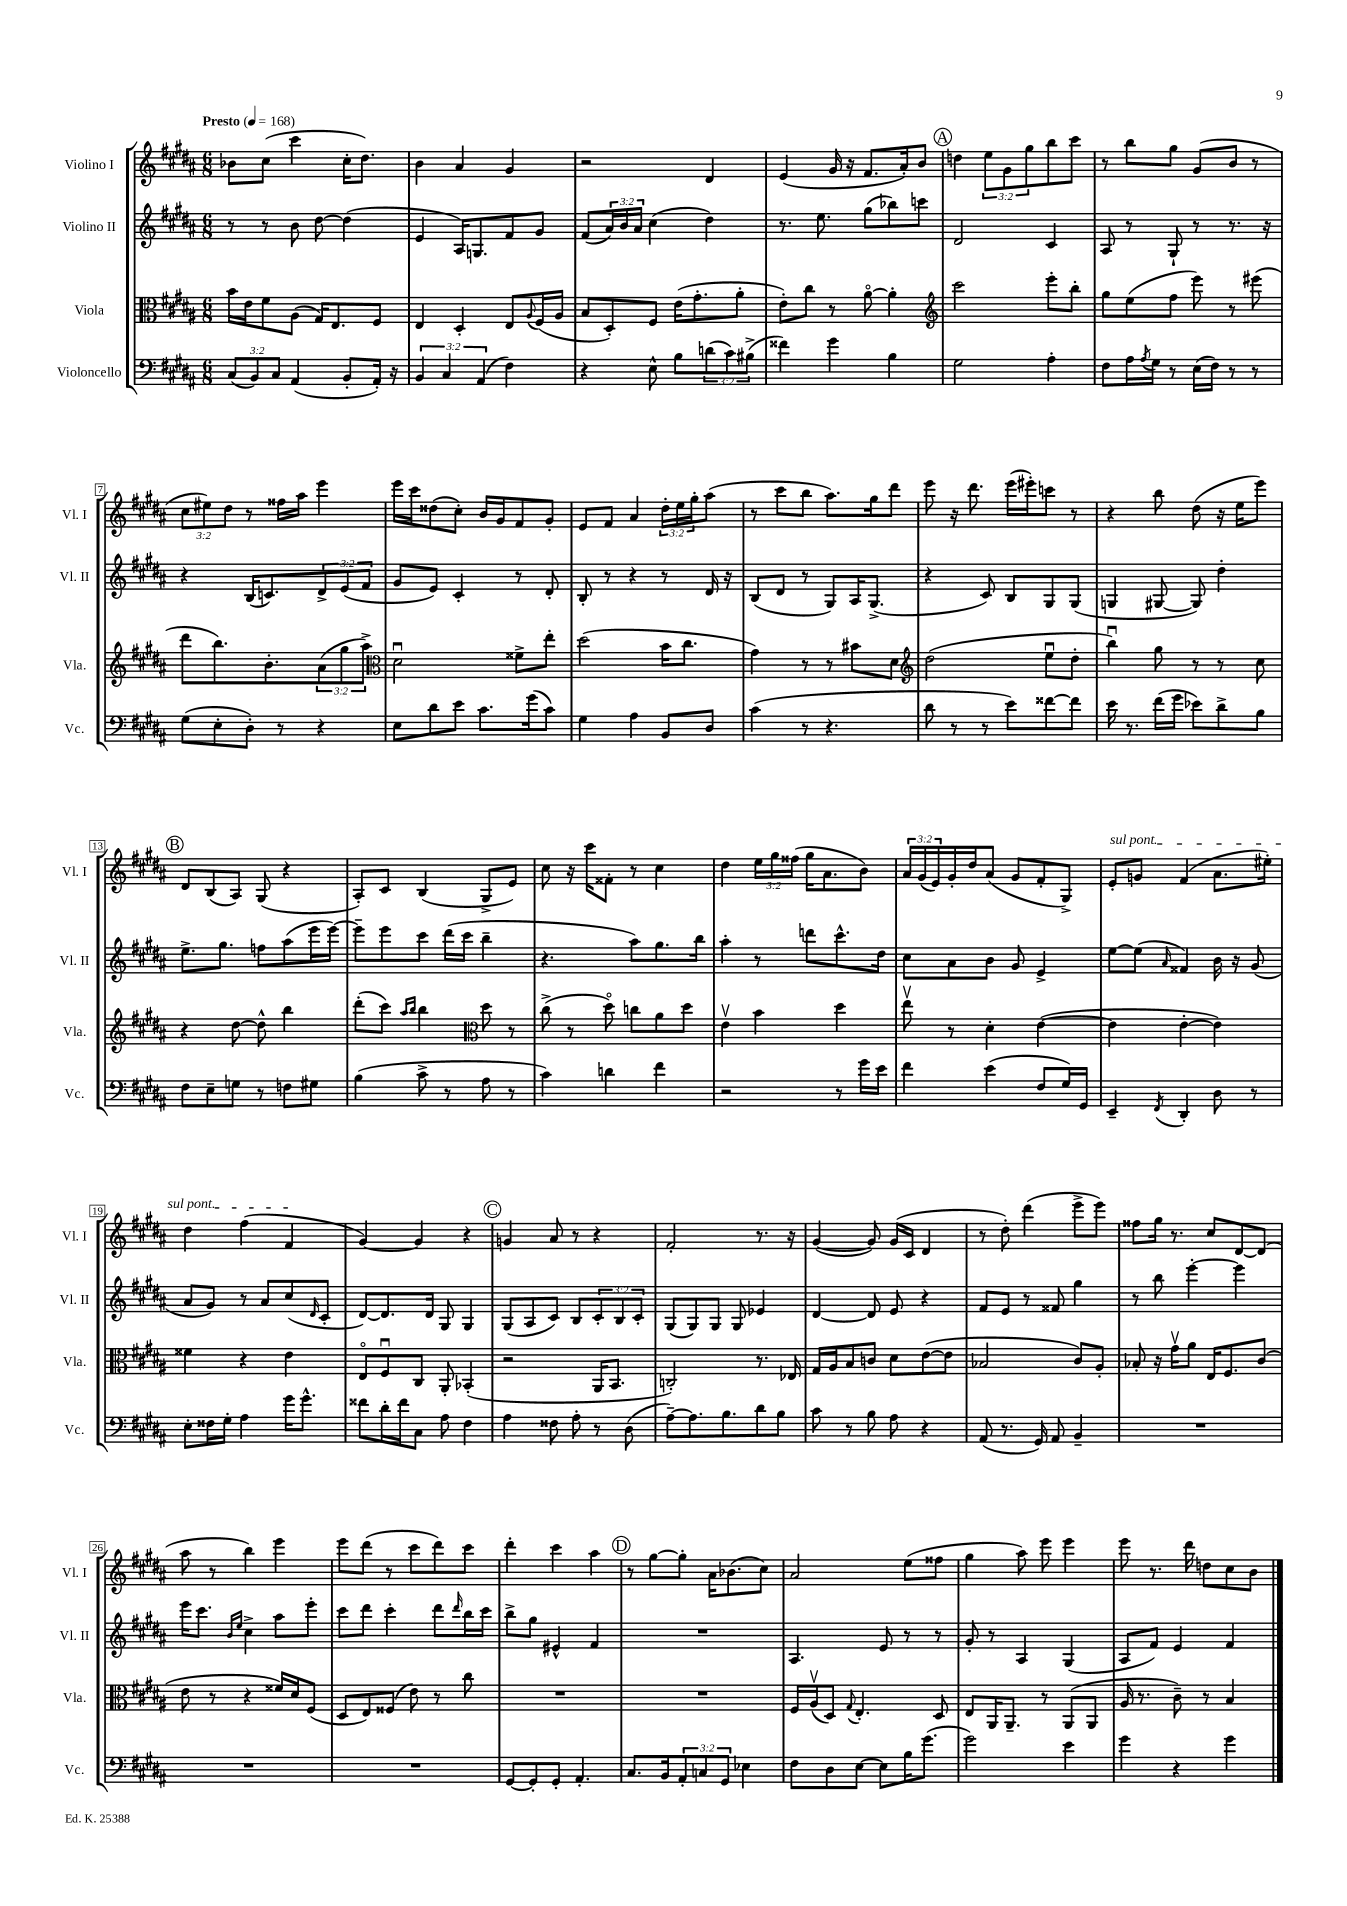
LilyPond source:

<<
\new StaffGroup <<
\new Staff = "s0" \with { instrumentName = "Violino I" shortInstrumentName = "Vl. I" } {
    \clef treble \key b \major \numericTimeSignature \time 6/8 \override Staff.TupletNumber.text = #tuplet-number::calc-fraction-text \tempo "Presto" 4 = 168
    bes'8 cis''8( cis'''4 cis''16-. dis''8.) |
    b'4 ais'4 gis'4 |
    r2 dis'4 |
    e'4( gis'16 r16 fis'8. ais'16-.) b'8 |
    \mark \markup { \circle "A" } d''4 \tuplet 3/2 { e''8 gis'8 gis''8 } b''8 cis'''8 |
    r8 b''8 gis''8 gis'8( b'8 r8 |
    \tuplet 3/2 { cis''8 eis''8) dis''8 } r8 fisis''16 ais''16 e'''4 |
    e'''16 cis'''16 disis''8( cis''8-.) b'16 gis'16 fis'8 gis'8-. |
    e'8 fis'8 ais'4 \tuplet 3/2 { dis''16-. e''16 gis''16-. } ais''8( |
    r8 cis'''8 b''8 ais''8.) gis''16 dis'''8 |
    e'''8 r16 dis'''8. e'''16( eis'''16-.) c'''8 r8 |
    r4 b''8 dis''8( r16 e''16 e'''8) |
    \mark \markup { \circle "B" } dis'8 b8( ais8) gis8( r4 |
    ais8-.) cis'8 b4( gis8-> e'8) |
    cis''8 r16 cis'''16 fisis'8-. r8 cis''4 |
    dis''4 \tuplet 3/2 { e''16 gis''16 fisis''16( } gis''16 ais'8. b'8) |
    \tuplet 3/2 { ais'16 gis'16( e'16) } gis'16-. dis''16 ais'8( gis'8 fis'8-. gis8->) |
    \once \override TextSpanner.bound-details.left.text = \markup { \italic "sul pont." } e'8-.\startTextSpan g'8 fis'4( ais'8. eis''16-.) |
    dis''4 fis''4( fis'4\stopTextSpan |
    gis'4~) gis'4 r4 |
    \mark \markup { \circle "C" } g'4 ais'8 r8 r4 |
    fis'2-. r8. r16 |
    gis'4~( gis'8) gis'16( cis'16 dis'4 |
    r8 dis''8-.) dis'''4( e'''8-> e'''8) |
    fisis''8 gis''16 r8. cis''8 dis'8~ dis'8( |
    ais''8 r8 b''4) e'''4 |
    e'''8 dis'''8( r8 cis'''8 dis'''8) cis'''8 |
    dis'''4-. cis'''4 ais''4 |
    \mark \markup { \circle "D" } r8 gis''8~ gis''8-. ais'16 bes'8.( cis''8) |
    ais'2 e''8( fisis''8 |
    gis''4 ais''8) e'''8 e'''4 |
    e'''8 r8. dis'''16 d''8 cis''8 b'8 \bar "|." |
}
\new Staff = "s1" \with { instrumentName = "Violino II" shortInstrumentName = "Vl. II" } {
    \clef treble \key b \major \numericTimeSignature \time 6/8 \override Staff.TupletNumber.text = #tuplet-number::calc-fraction-text
    r8 r8 b'8 dis''8~ dis''4( |
    e'4 ais16) g8. fis'8 gis'8 |
    fis'8( \tuplet 3/2 { ais'16) b'16 ais'16 } cis''4( dis''4) |
    r8. e''8. gis''8( bes''8) c'''8 |
    \mark \markup { \circle "A" } dis'2 cis'4 |
    ais8 r8 gis8-! r8 r8. r16 |
    r4 b16( c'8.) \tuplet 3/2 { dis'8-> e'8( fis'8 } |
    gis'8 e'8) cis'4-. r8 dis'8-. |
    b8-. r8 r4 r8 dis'16 r16 |
    b8( dis'8 r8 gis8) ais16 gis8.->( |
    r4 cis'8) b8 gis8 gis8( |
    g4 gis8~ gis8) dis''4-. |
    \mark \markup { \circle "B" } e''8.-> gis''8. f''8 ais''8( e'''16 e'''16~) |
    e'''8-- e'''8 cis'''8 dis'''16( cis'''16 b''4-- |
    r4. ais''8) gis''8. b''16 |
    ais''4-. r8 d'''8 cis'''8.-^ dis''16 |
    cis''8 ais'8 b'8 gis'8 e'4-> |
    e''8~ e''8( \grace { ais'16 } fisis'4) b'16 r16 gis'8( |
    ais'8 gis'8) r8 ais'8 cis''8( \grace { dis'16 } cis'8-. |
    dis'8~) dis'8. dis'16 gis8 gis4 |
    \mark \markup { \circle "C" } gis8( ais8 cis'8) b8 \tuplet 3/2 { cis'8-. b8 cis'8-. } |
    gis8( gis8) gis8 gis8 ees'4 |
    dis'4~ dis'8 e'8 r4 |
    fis'8 e'8 r8 fisis'8 gis''4 |
    r8 b''8 e'''4~-. e'''4 |
    e'''16 cis'''8. \grace { b'16 e''16 } cis''4-> ais''8 e'''8-. |
    cis'''8 dis'''8 cis'''4-. dis'''8 \grace { dis'''16 } b''16 cis'''16 |
    b''8-> gis''8 eis'4-^ fis'4 |
    \mark \markup { \circle "D" } R2. |
    ais4. e'8 r8 r8 |
    gis'8-. r8 ais4 gis4( |
    ais8 fis'8) e'4 fis'4 \bar "|." |
}
\new Staff = "s2" \with { instrumentName = "Viola" shortInstrumentName = "Vla." } {
    \clef alto \key b \major \numericTimeSignature \time 6/8 \override Staff.TupletNumber.text = #tuplet-number::calc-fraction-text
    b'16 e'16 fis'8 ais8( gis16) e8. fis8 |
    e4 dis4-. e8 \appoggiatura { ais8 } fis16( ais16 |
    b8 dis8-.) fis8 e'16( gis'8.-. ais'8-. |
    e'8-.) cis''8 r8 ais'8~\flageolet ais'4-. |
    \mark \markup { \circle "A" } \clef treble cis'''2 e'''8-. b''8-. |
    gis''8 e''8( fis''8 e'''8) r8 eis'''8( |
    dis'''8 b''8.) b'8.-. \tuplet 3/2 { ais'8( gis''8 ais''8->) } |
    \clef alto dis'2\downbow fisis'8-> e''8-. |
    dis''2( b'16 cis''8. |
    gis'4) r8 r8 bis'8 dis'8 |
    \clef treble dis''2( e''8\downbow dis''8-. |
    b''4\downbow) gis''8 r8 r8 cis''8 |
    \mark \markup { \circle "B" } r4 dis''8~ dis''8-^ b''4 |
    dis'''8-.( cis'''8) \grace { ais''16 b''16 } b''4 \clef alto dis''8 r8 |
    cis''8->( r8 dis''8\flageolet) c''8 ais'8 dis''8 |
    e'4\upbow b'4 dis''4 |
    e''8\upbow r8 dis'4-. e'4~( |
    e'4 e'4~-. e'4) |
    fisis'4 r4 e'4 |
    e8\flageolet fis8\downbow cis8 ais,8-. bes,4-.( |
    \mark \markup { \circle "C" } r2 ais,16 b,8. |
    c2-.) r8. ees16 |
    gis16 ais16 b8 c'8 dis'8 e'8~( e'8 |
    bes2 cis'8) ais8-. |
    bes8-. r16 gis'16\upbow ais'8 e16 fis8. cis'8( |
    e'8 r8 r4 fisis'16) dis'16 fis8( |
    dis8 e8) fisis8( e'8) r8 cis''8 |
    R2. |
    \mark \markup { \circle "D" } R2. |
    fis16 ais16\upbow( dis8) \appoggiatura { gis8 } e4.-. dis8 |
    e8 ais,16 ais,8.-- r8 ais,8( ais,8 |
    ais16 r8. cis'8--) r8 b4 \bar "|." |
}
\new Staff = "s3" \with { instrumentName = "Violoncello" shortInstrumentName = "Vc." } {
    \clef bass \key b \major \numericTimeSignature \time 6/8 \override Staff.TupletNumber.text = #tuplet-number::calc-fraction-text
    \tuplet 3/2 { cis8( b,8) cis8 } ais,4( b,8-. ais,16-.) r16 |
    \tuplet 3/2 { b,4 cis4 ais,4( } fis4) |
    r4 e8-^ b8 \tuplet 3/2 { d'8( cis'8) bis8->( } |
    fisis'4) gis'4 b4 |
    \mark \markup { \circle "A" } gis2 ais4-. |
    fis8 ais16 \acciaccatura { ais8 } gis16 r8 e16( fis16) r8 r8 |
    gis8( e8-. dis8-.) r8 r4 |
    e8 dis'8 e'8 cis'8. gis'16( cis'8) |
    gis4 ais4 b,8 dis8 |
    cis'4( r8 r4. |
    dis'8 r8 r8 e'8) fisis'8~ fisis'8 |
    e'16 r8. fis'16( gis'16 ees'8) dis'8-> b8 |
    \mark \markup { \circle "B" } fis8 e8-- g8 r8 f8 gis8 |
    b4( cis'8-> r8 ais8 r8 |
    cis'4) d'4 fis'4 |
    r2 r8 gis'16 e'16 |
    fis'4 e'4( fis8 gis16) gis,16 |
    e,4-- \acciaccatura { fis,8 } dis,4-. dis8 r8 |
    e8-. fisis16 gis16-. ais4 gis'16 gis'8.-^ |
    fisis'8 dis'16-. fisis'16 cis8 ais8 fis4 |
    \mark \markup { \circle "C" } ais4 fisis8 ais8-. r8 dis8( |
    ais8~--) ais8. b8. dis'8 b8 |
    cis'8 r8 b8 ais8 r4 |
    ais,8( r8. gis,16) ais,8 b,4-- |
    R2. |
    R2. |
    R2. |
    gis,8~ gis,8-. gis,8-. ais,4.-. |
    \mark \markup { \circle "D" } cis8. b,16 \tuplet 3/2 { ais,8-. c8 gis,8 } ees4 |
    fis8 dis8 e8~ e8 b16 gis'8.( |
    gis'2) e'4 |
    gis'4 r4 gis'4 \bar "|." |
}
>>
>>
\layout { \context { \Score \override BarNumber.stencil = #(make-stencil-boxer 0.1 0.3 ly:text-interface::print) } }
